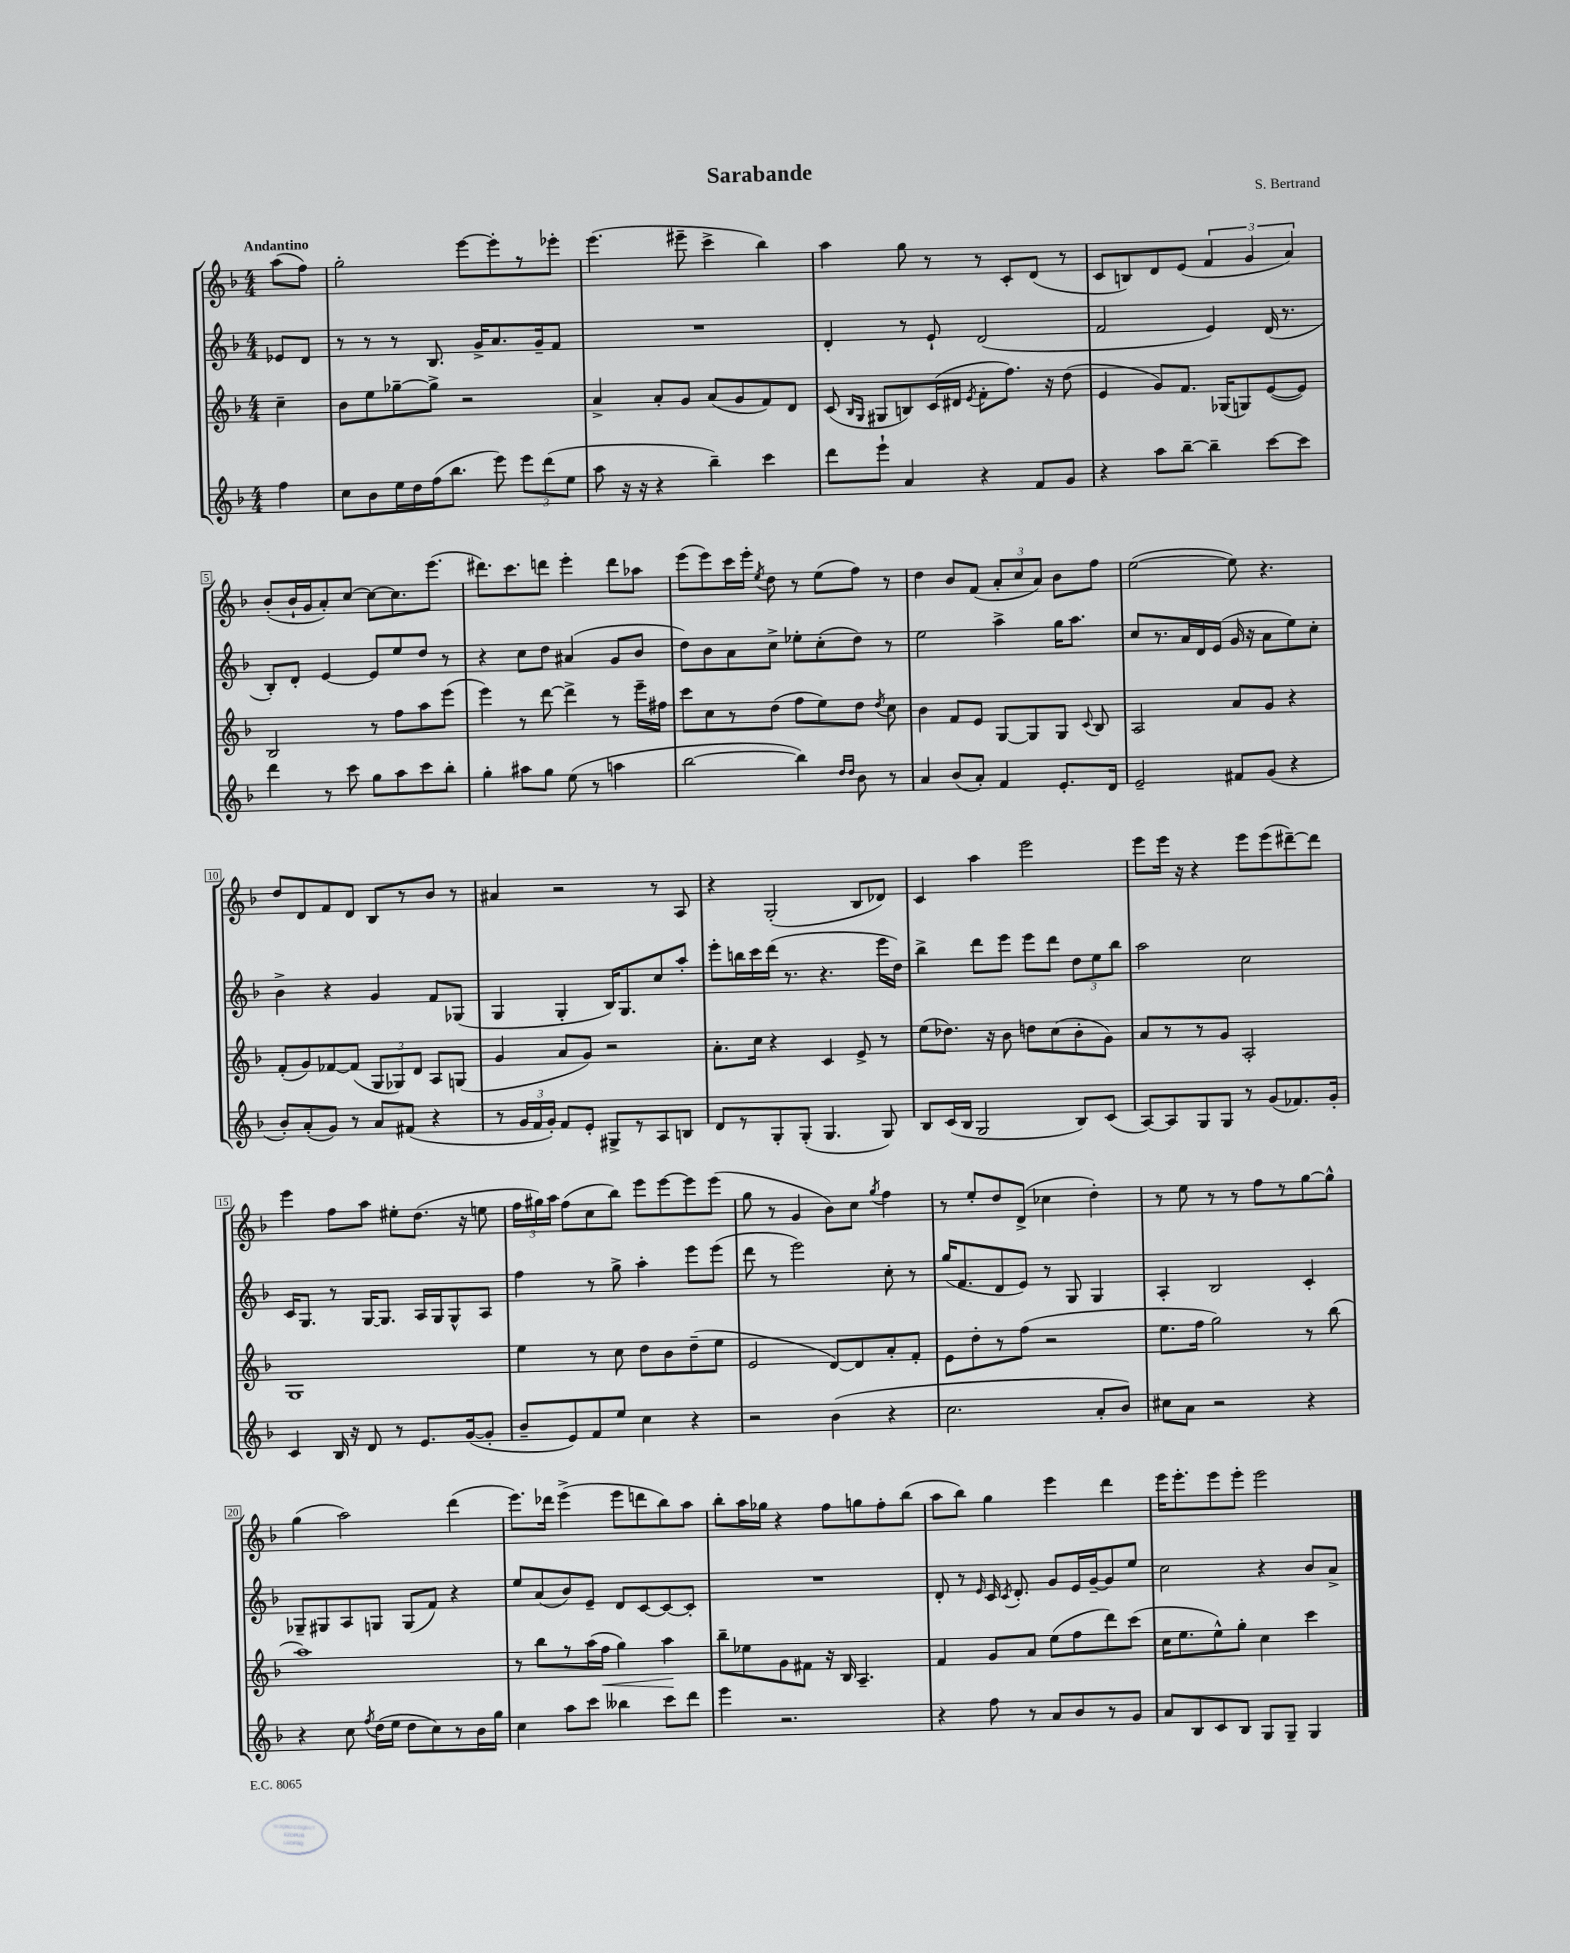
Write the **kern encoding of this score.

**kern	**kern	**kern	**kern
*staff4	*staff3	*staff2	*staff1
*clefG2	*clefG2	*clefG2	*clefG2
*k[b-]	*k[b-]	*k[b-]	*k[b-]
*M4/4	*M4/4	*M4/4	*M4/4
4ff	4cc~	8e-	(8aa
.	.	8d	8ff)
=	=	=	=
8cc	8b-	8r	2gg'
8b-	8ee	8r	.
16ee	[8gg-~	8r	.
16dd	.	.	.
(16ff	8gg-^]	8.B-	.
8.bb-	.	.	.
.	2r	.	[8eee
.	.	16g^	.
8eee)	.	8.a	8eee']
12eee	.	.	8r
.	.	16g~	.
(12ddd	.	.	.
.	.	8f	8eee-'
12ee	.	.	.
=	=	=	=
8aa	4a^	1r	(4.eee
16r	.	.	.
16r	.	.	.
4r	8a'	.	.
.	8g	.	8eee#~
4bb-~)	(8a	.	4ccc^
.	8g	.	.
4ccc	8f)	.	4bb-)
.	8d	.	.
=	=	=	=
8ddd	(8c	4d'	4aa
.	16qqB-	.	.
.	16qqG	.	.
8eee`	8G#	.	.
4a	8B)	8r	8gg
.	(16c	8e`	8r
.	16d#	.	.
.	8qe	.	.
4r	8f'	(2d	8r
.	8.ff)	.	8c'
8f	.	.	(8d
.	16r	.	.
8g	(8dd	.	8r
=	=	=	=
4r	4e	2f	8c
.	.	.	8B)
8aa	8g)	.	8d
[8bb-~	8.f	.	(8e
4bb-~]	.	4e)	6f
.	(16G-	.	.
.	8G)	.	.
.	.	.	6g
[8ccc	([8e	(16d	.
.	.	8.r	.
.	.	.	6a)
8ccc]	8e])	.	.
=	=	=	=
4ddd	2B-	8B-')	(8b-'
.	.	8d'	16b-`
.	.	.	16g
8r	.	[4e	8a')
8ccc	.	.	[8cc
8gg	8r	8e]	8cc_
8aa	8ff	8ee	8.cc]
8ccc	8aa	8dd	.
.	.	.	(8.eee
8bb-'	(8eee	8r	.
=	=	=	=
4gg'	4eee)	4r	8.ddd#)
.	.	.	8.ccc
8aa#	8r	8cc	.
8gg	[8ddd	8dd	8ddd
(8ee	4ddd^]	(4a#	4eee'
8r	.	.	.
4aa	8r	8g	8ddd
.	16eee~	8b-	8aa-
.	16ff#	.	.
=	=	=	=
[2bb-	8ccc	8dd)	(8eee
.	8cc	8b-	8eee)
.	8r	8a	16ccc
.	.	.	16eee'
.	.	.	8qee
.	(8dd	8cc^	8dd
4bb-])	8ff	8ee-'	8r
.	8ee)	(8cc'	(8ee
16qqdd	.	.	.
16qqdd	.	.	.
8b-	8dd	8dd)	8ff)
.	8qdd	.	.
8r	8cc	8r	8r
=	=	=	=
4a	4b-	2ee	4dd
(8b-	8f	.	8b-
8a')	8e	.	(8f
4f	[8G	4aa^	12a'
.	.	.	12cc
.	8G]	.	.
.	.	.	12a)
8.e'	8G	16gg	8b-
.	.	8.aa	.
.	8qqc	.	.
.	8B-	.	8ff
16d	.	.	.
=	=	=	=
2e~	2A	8cc	([2ee
.	.	8.r	.
.	.	16a	.
.	.	16d	.
.	.	(16e	.
8f#	8a	16g	8ee])
.	.	16r	.
(8g	8g	8a	4.r
4r	4r	8ee)	.
.	.	8cc'	.
=	=	=	=
8b-')	(8f'	4b-^	8dd
(8a'	8g)	.	8d
8g)	[8f-	4r	8f
8r	(8f-]	.	8d
8a	12G	4g	8B-
.	12G-)	.	.
(8f#	.	.	8r
.	12d	.	.
4r	8A	8f	8b-
.	(8G	(8G-	8r
=	=	=	=
8r	4g	4G	4a#
24g	.	.	.
24f	.	.	.
24g')	.	.	.
8f	8a	4G'	2r
8e'	8g)	.	.
8G#^	2r	16B-)	.
.	.	8.G	.
8r	.	.	.
8A	.	8cc	8r
8B	.	8aa'	8A
=	=	=	=
8d	8.a'	8eee'	4r
8r	.	16bb	.
.	16cc	16ccc	.
8G'	4r	(16ddd	(2G'
.	.	8.r	.
(8G'	.	.	.
4.G	4c	4.r	.
.	8e^	.	8B-
8G)	8r	16eee	8d-)
.	.	16dd)	.
=	=	=	=
8B-	(8ee	4bb-^	4c
(16c	8.dd-)	.	.
16B-	.	.	.
2G	.	8ddd	4aa
.	16r	.	.
.	8b-	8eee	.
.	8dd	8eee	2eee
.	(8cc	8ddd	.
8B-)	8b-'	12dd	.
.	.	12ee	.
(8c	8g)	.	.
.	.	12bb-	.
=	=	=	=
[8A)	8a	2aa	8eee
8A]	8r	.	16eee
.	.	.	16r
8G	8r	.	4r
8G	8g	.	.
8r	2A'	2cc	8eee
(8g	.	.	(8eee
8.f-)	.	.	[8ddd#~)
.	.	.	8ddd#]
16g'	.	.	.
=	=	=	=
4c	1G	16c	4eee
.	.	8.G	.
16B-	.	8r	8ff
16r	.	.	.
8d	.	[16G	8aa
.	.	8.G]	.
8r	.	.	8ee#'
8.e	.	16A	(8.dd
.	.	16G	.
.	.	8G^^	.
([16g	.	.	16r
8g']	.	8A	8ee
=	=	=	=
8b-~	4ee	4ff	24ff
.	.	.	24gg#)
.	.	.	24aa
8e)	.	.	(8ff
8f	8r	8r	8cc
8ee	8cc	8gg^	8bb-)
4cc	8dd	4aa'	8eee
.	8b-	.	[8eee
4r	(8dd~	8eee	8eee]
.	8ee	(8eee	(8eee
=	=	=	=
2r	2e	8ddd	8gg
.	.	8r	8r
.	.	2eee)	4g
(4b-	[8d)	.	8b-)
.	8d]	.	8cc
.	.	.	8qgg
4r	8a'	8cc'	4ff
.	8f'	8r	.
=	=	=	=
2.cc	8e	(16gg	8r
.	.	8.f	.
.	8dd'	.	8ee'
.	8r	8d	8dd
.	(8ff	8e)	(8d^
.	2r	8r	4cc-
.	.	8G	.
8a'	.	4G	4dd')
8b-)	.	.	.
=	=	=	=
8cc#	8.ee	4A'	8r
8a	.	.	8ee
.	16ff	.	.
2r	2gg)	2B-	8r
.	.	.	8r
.	.	.	8ff
.	.	.	8r
4r	8r	4c'	[8gg
.	(8bb-	.	8gg^^]
=	=	=	=
4r	1aa)	8G-~	(4gg
.	.	8G#	.
8cc	.	8A	2aa)
8qff	.	.	.
(16dd	.	8G	.
16ee	.	.	.
8dd	.	(8G	.
8cc)	.	8f)	.
8r	.	4r	(4ddd
16b-	.	.	.
16gg	.	.	.
=	=	=	=
4cc	8r	8ee	8.eee)
.	8bb-	(8a	.
.	.	.	16ddd-
8aa	8r	8b-)	(4eee^
8ccc	(16aa	8e~	.
.	16ff	.	.
4bb--	4gg)	8d	8eee
.	.	[8c	8ddd
8ccc	4aa	8c_	8bb-)
8ddd	.	8c']	8aa
=	=	=	=
4eee	8bb-~	1r	8bb-'
.	8ee-	.	16aa
.	.	.	16gg-
2.r	8g	.	4r
.	8f#	.	.
.	16r	.	8ff
.	16B-	.	.
.	4.A~	.	8gg
.	.	.	8ff'
.	.	.	(8bb-
=	=	=	=
4r	4f	8d'	8aa
.	.	8r	8bb-)
.	.	16qqe	.
8ff	8g	16c	4gg
.	.	8qc	.
.	.	8.d'	.
8r	8a	.	.
8a	(8ee	8g	4eee
8b-	8ff	16e	.
.	.	[16g~	.
8r	8ddd)	8g]	4ddd
8g	(8ccc	8ee	.
=	=	=	=
8a	16cc	2cc	16eee
.	8.ee	.	8.eee'
8B-	.	.	.
8c	8ee^^)	.	8eee
8B-	8gg'	.	8eee'
8G	4cc	4r	2eee
8G~	.	.	.
4G	4ccc	8b-	.
.	.	8a^	.
==	==	==	==
*-	*-	*-	*-
